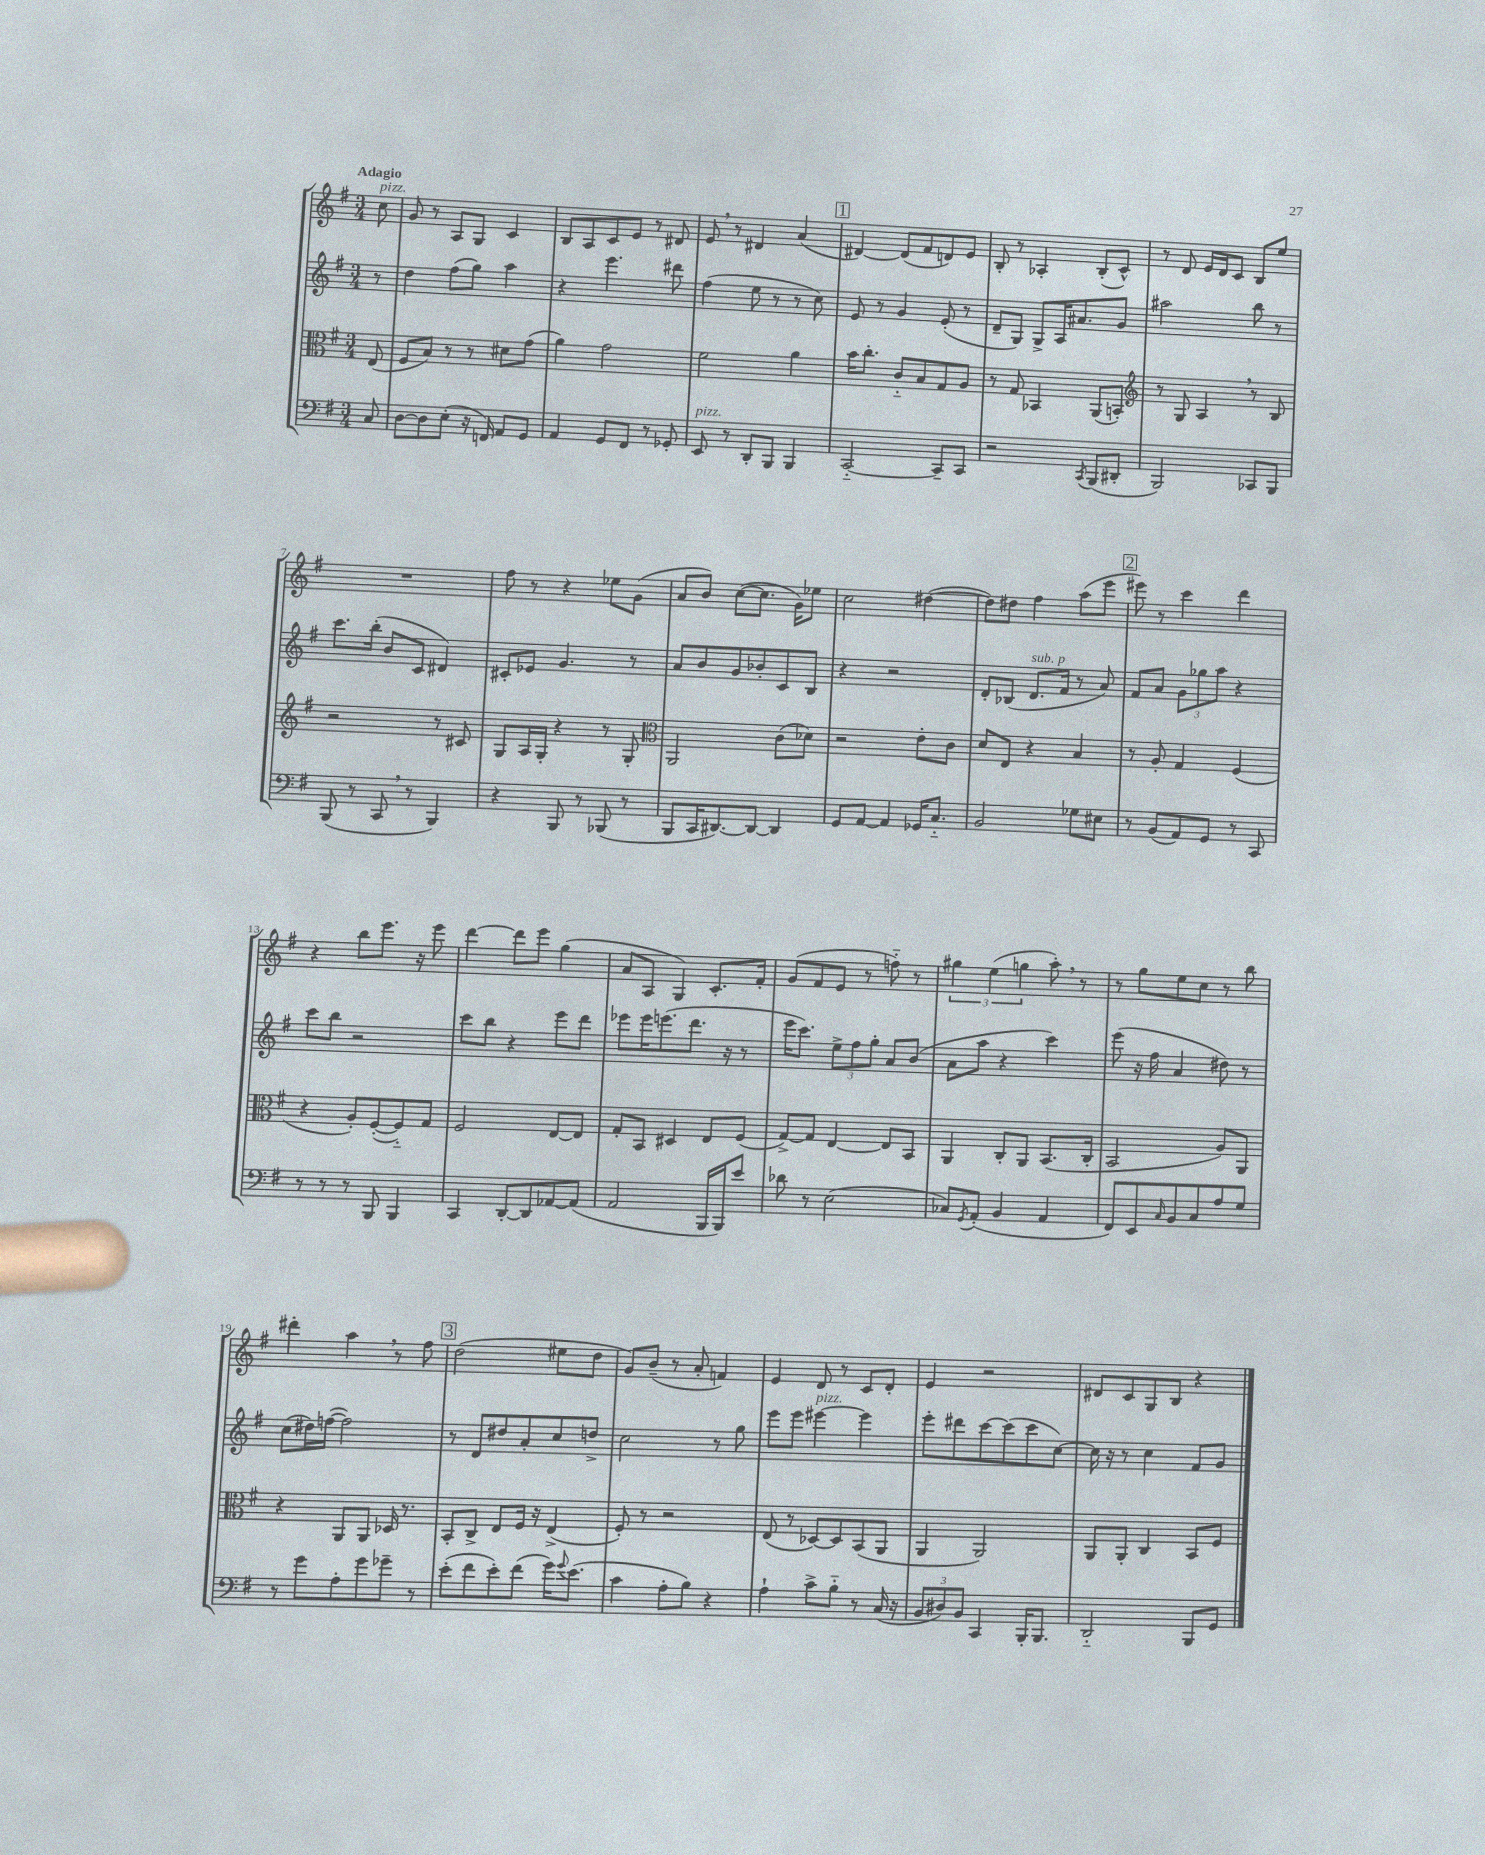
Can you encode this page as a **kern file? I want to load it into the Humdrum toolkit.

**kern	**kern	**kern	**kern
*part4	*part3	*part2	*part1
*staff4	*staff3	*staff2	*staff1
*clefF4	*clefC3	*clefG2	*clefG2
*k[f#]	*k[f#]	*k[f#]	*k[f#]
*M3/4	*M3/4	*M3/4	*M3/4
=	=	=	=
!	!	!	!LO:TX:a:B:t=Adagio
!	!	!	!LO:TX:a:i:t=pizz.
8C/	(8E/	8r	8cc\
=1	=1	=1	=1
[8D\L	8F#/L	4dd\	8g/
8D\]	8B/J)	.	8r
(8E'\J	8r	(8ff#\L	8A/L
16r	8r	8gg\J)	8G/J
16FFn/)	.	.	.
8AA/L	8d#X\L	4aa\	4c/
8GG/J	(8g\J	.	.
=2	=2	=2	=2
4AA/	4a\)	4r	8B/L
.	.	.	8A/
8GG/L	2g\	4.eee\	8c/
8FF#/J	.	.	8e/J
8r	.	.	8r
8GG-X'/	.	8ddd#X\	8d#X/
=3	=3	=3	=3
!LO:TX:a:i:t=pizz.	!	!	!
8EE/	2f#\	(4ff#\	8e,/
8r	.	.	8r
8DD'/L	.	8ee\	4d#X/
8BBB/J	.	8r	.
4BBB/	4a\	8r	(4a/
.	.	8cc\)	.
!!LO:REH:place=s1:t=1
=4	=4	=4	=4
[2CC/	16b\KL	8e/	[4d#X/)
.	8.cc'\J	.	.
.	.	8r	.
.	8c/L	4g/	(8d#/L]
.	8B/	.	8f#/
8CC~/L]	8G/	(8e'/	8dn/)
8CC/J	8A/J	8r	8e/J
=5	=5	=5	=5
2r	8r	8d~/L	8B'/
.	8G/	8G/J)	8r
.	4BB-X/	8G^/L	4A-X'/
.	.	16A/K	.
.	.	8.a#X/	.
8qCC/	.	.	.
(8BBB/L	(8AA/L	.	(8B'/L
8DD#X'/J	8BBn'/J)	8g/J	8c^^/J)
=6	=6	=6	=6
*	*clefG2	*	*
2BBB/)	8r	2aa#X\	8r
.	8G/	.	8d/
.	4A,/	.	16e/LL
.	.	.	16d/J
.	.	.	8c/J
8CC-X/L	8r	8bb\	8B/L
8BBB/J	8B/	8r	8ee/J
!!LO:LB:g=z
=7	=7	=7	=7
(8BBB/	2r	8.ccc\L	2.r
8r	.	.	.
.	.	(16bb'\Jk	.
8CC,/	.	8b/L	.
8r	.	8c/J	.
4BBB/)	8r	4d#X/)	.
.	8c#X/	.	.
=8	=8	=8	=8
4r	8G/L	8c#X'/L	8ff#\
.	16A/L	8e-X/J	8r
.	16G'/JJ	.	.
8BBB/	4r	4.g/	4r
8r	.	.	.
(8BBB-X/	8r	.	8ee-X\L
8r	8G'/	8r	(8g\J
=9	=9	=9	=9
*	*clefC3	*	*
8BBB/L	2AA/	8a/L	8a/L
16CC/K	.	8b/	8b/J)
[8.DD#X/)	.	.	.
.	.	8g/	([8cc\L
8DD#/J_	.	8b-X'/	8.cc\J]
4DD#/]	(8c\L	8c/	.
.	.	.	16g\KL)
.	8d-X\J)	8B/J	8ee-X\J
=10	=10	=10	=10
8GG/L	2r	4r	2cc\
[8AA/J	.	.	.
4AA/]	.	2r	.
16GG-X/KL	8e'\L	.	([4dd#X\
8.C/J	.	.	.
.	8c\J	.	.
=11	=11	=11	=11
2BB/	8d/L	8d'/L	8dd#\L])
.	8E/J	(8B-X/J	8dd#X\J
!	!	!LO:TX:a:i:t=sub. p	!
.	4r	8.d/L	4ff#\
.	.	16f#/Jk	.
8G-X\L	4B/	8r	(8aa\L
8E#X\J	.	8a/)	8eee\J
!!LO:REH:place=s1:t=2
=12	=12	=12	=12
8r	8r	8f#/L	8eee#X\)
(8BB/L	8A'/	8a/J	8r
8AA/)	4G/	12g\L	4ccc\
.	.	12gg-X\	.
8GG/J	.	.	.
.	.	12aa\J	.
8r	(4F#/	4r	4ddd\
8CC/	.	.	.
!!LO:LB:g=z
=13	=13	=13	=13
8r	4r	8ccc\L	4r
8r	.	8bb\J	.
8r	8A'/L)	2r	8bb\L
8BBB/	([8F#'/	.	8.eee\J
4BBB/	8F#/])	.	.
.	.	.	16r
.	8G/J	.	8eee\
=14	=14	=14	=14
4CC/	2F#/	8ccc\L	[4ddd\
.	.	8bb\J	.
[8DD'/L	.	4r	8ddd\L]
8DD/]	.	.	8eee\J
[8AA-X/	[8E/L	8eee\L	(4gg\
(8AA-/J]	8E/J]	8ddd\J	.
=15	=15	=15	=15
2AA/	8G'/L	8eee-X\L	8a/L
.	8BB/J	16eee-\K	8A/J
.	.	(8.eeen\	.
.	4D#X/	.	4G/)
.	.	8.ddd\J	.
16BBB/LL	8E/L	.	8.c'/L
16BBB/J)	.	16r	.
8e/J	(8F#/J	8r	.
.	.	.	16f#'/Jk
=16	=16	=16	=16
8d-X\	[8G^/L)	16eee\KL	(8g/L
.	.	8.ccc\J)	.
8r	8G/J]	.	8f#/
(2E\	[4E/	12ee^\L	8e/J
.	.	12ff#\	.
.	.	.	8r
.	.	12gg'\J	.
.	8E/L]	8a/L	8ffn\)
.	8BB/J	(8b/J	8r
=17	=17	=17	=17
8C-X/L)	4AA/	8a\L	6gg#X\
8qGG/	.	.	.
(8AA'/J	.	8aa\J	.
.	.	.	(6ee\
4BB/	8C'/L	4r	.
.	.	.	6ggn\
.	8AA/J	.	.
4AA/	(8.BB/L	4ccc\)	8aa',\)
.	.	.	8r
.	16C'/Jk	.	.
=18	=18	=18	=18
8FF#/L)	2BB/	(8eee\	8r
8EE/	.	16r	8gg\L
.	.	16ff#\	.
16qqC/	.	.	.
8BB/	.	4a/	8ee\
8C/	.	.	8cc\J
8A/	8A/L)	8dd#X\)	8r
8G/J	8AA/J	8r	8bb\
!!LO:LB:g=z
=19	=19	=19	=19
8r	4r	(8cc\L	4ddd#X'\
8g\L	.	16dd#X\L)	.
.	.	([16ffn\JJ	.
8A'\	8AA/L	2ff\])	4aa,\
8g\	8AA/J	.	.
8g-X~\J	16D-X/	.	8r
.	8.r	.	.
8r	.	.	8ff#\
!!LO:REH:place=s1:t=3
=20	=20	=20	=20
(8e'\L	8BB'/L	8r	(2dd\
8f#\	8C^/J	8d/L	.
8e'\)	8E/L	8dd#X/	.
(8f#\J	16F#/Jk	8a'/	.
.	16r	.	.
16g\KL)	(4E^/	8cc/	8ee#X\L
8qqg/	.	.	.
(8.e\J	.	.	.
.	.	8ddn^/J	8dd\J
=21	=21	=21	=21
4c\	8F#'/)	2cc\	8g/L)
.	8r	.	(8b~/J
8A'\L	2r	.	8r
8B\J)	.	.	8a'/
4r	.	8r	4fn/)
.	.	8gg\	.
=22	=22	=22	=22
4A`\	(8E/	8eee\L	4e/
.	8r	8eee\J	.
!	!	!LO:TX:a:i:t=pizz.	!
8c^\L	[8D-X/L)	[4eee#X\	8d/
8B\J	8D-/]	.	8r
8r	(8BB/	4eee#\]	8c/L
(16C/	8AA/J	.	8d'/J
16r	.	.	.
=23	=23	=23	=23
12BB/L	4AA/	8eee'\L	4e/
12D#X/)	.	.	.
.	.	8ddd#X\	.
12BB/J	.	.	.
4CC/	2AA/)	[8ccc\	2r
.	.	(8ccc\]	.
16BBB'/KL	.	8ccc\	.
8.BBB/J	.	.	.
.	.	[8cc\J)	.
=24	=24	=24	=24
2DD/	8AA/L	16cc\]	8d#X/L
.	.	16r	.
.	8AA'/J	8r	8c/
.	4C/	4cc\	8G/
.	.	.	8B/J
8BBB/L	8BB/L	8f#/L	4r
8GG/J	8F#/J	8g/J	.
==	==	==	==
*-	*-	*-	*-
